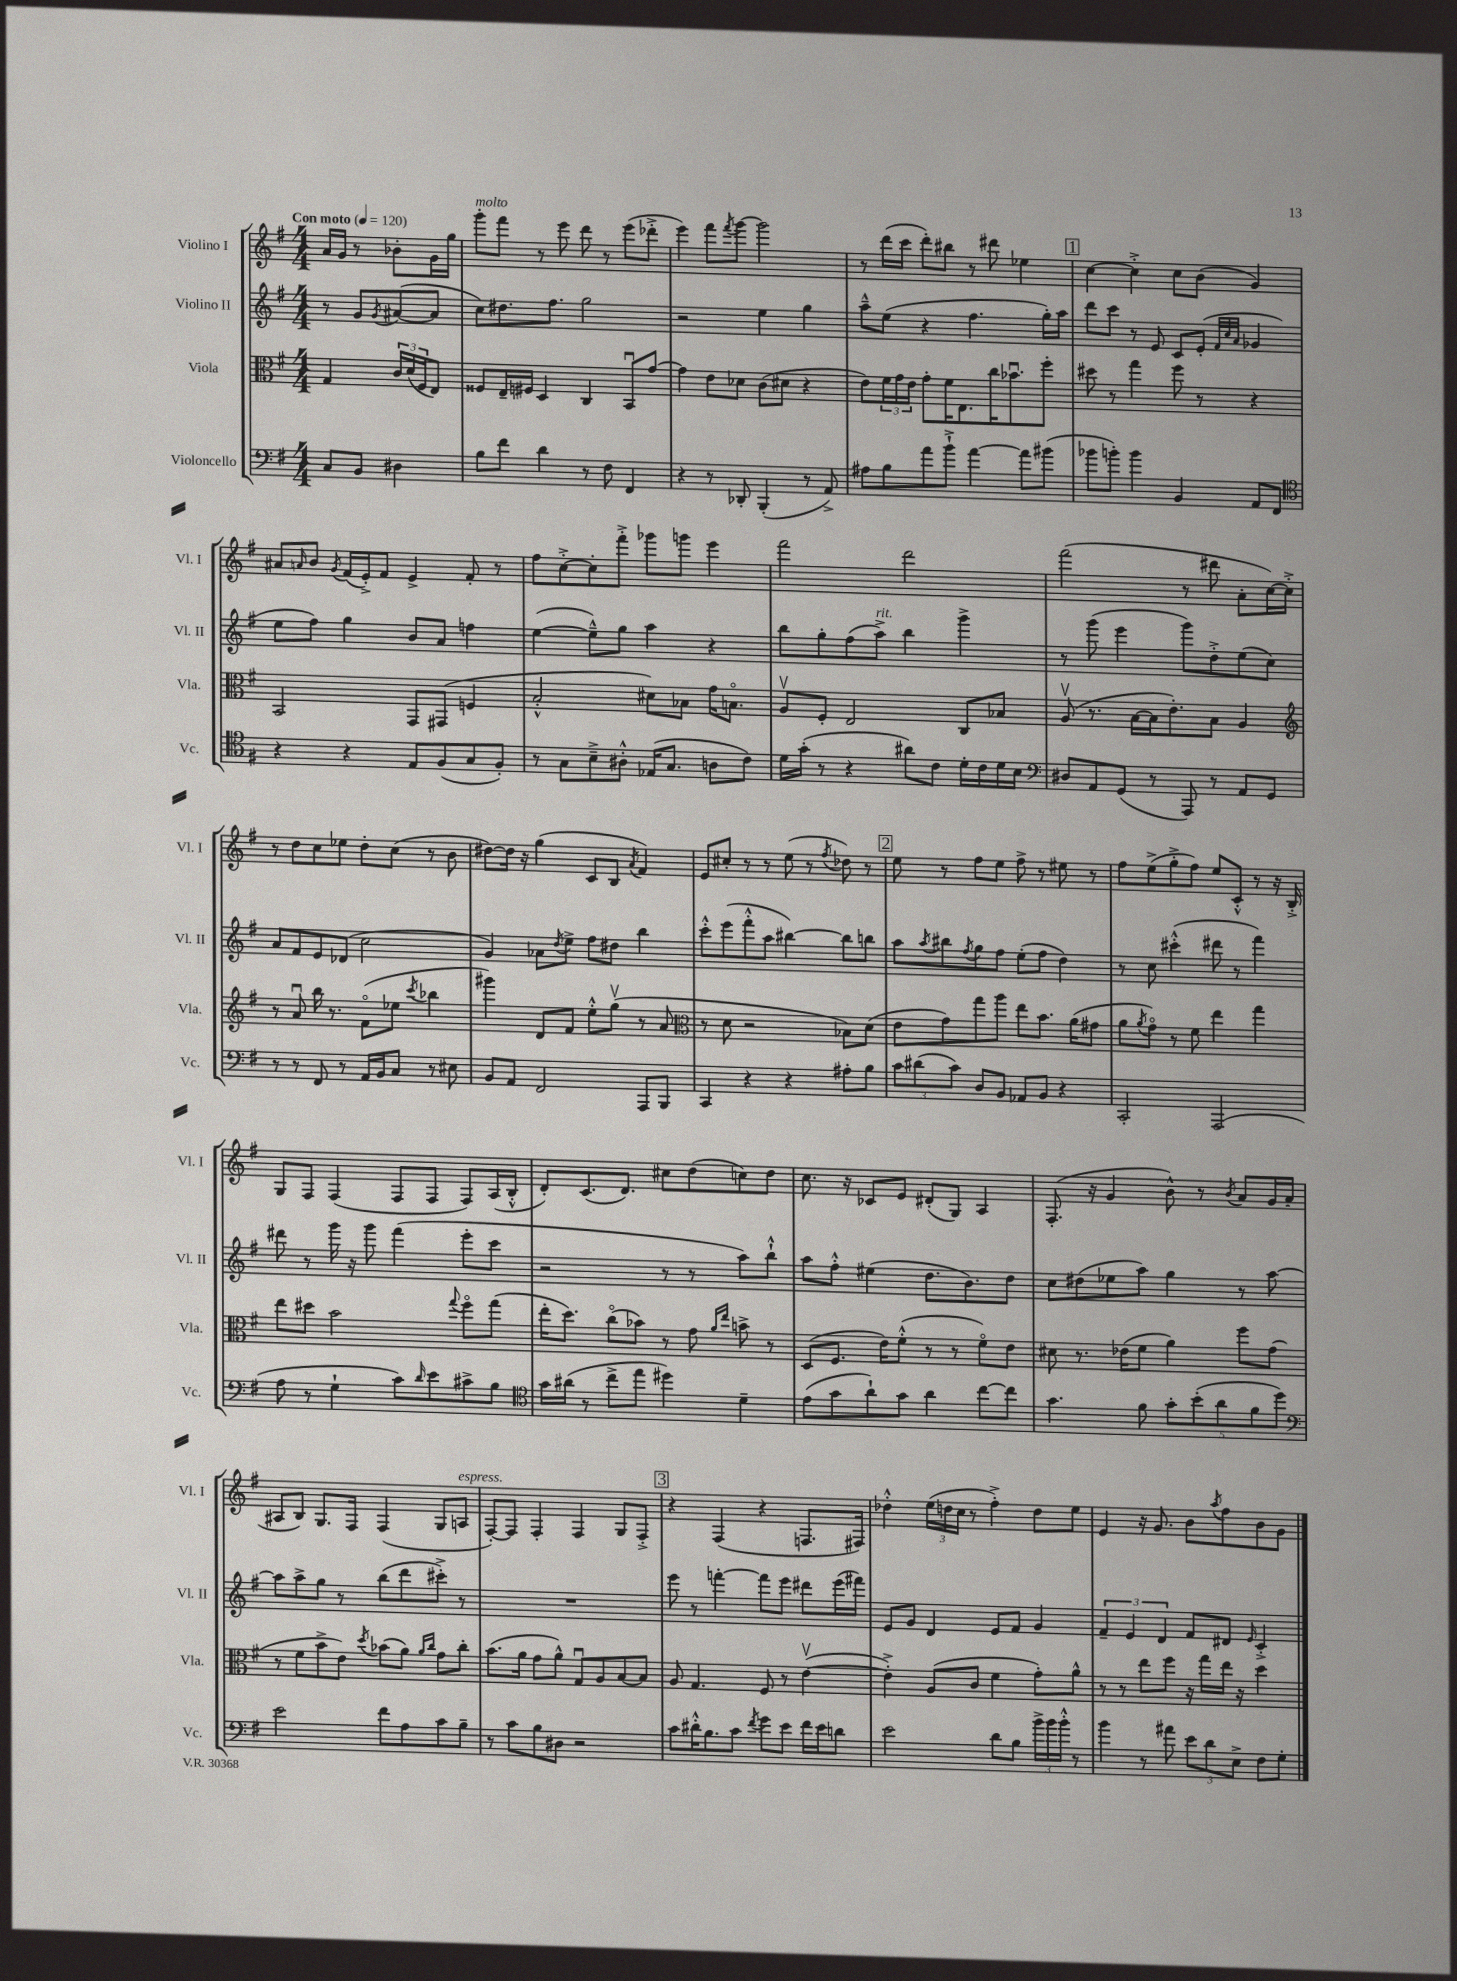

**kern	**kern	**kern	**kern
*staff4	*staff3	*staff2	*staff1
*clefF4	*clefC3	*clefG2	*clefG2
*k[f#]	*k[f#]	*k[f#]	*k[f#]
*M4/4	*M4/4	*M4/4	*M4/4
*MM120	*MM120	*MM120	*MM120
8C	4G	8r	16a
.	.	.	16g
8BB	.	8g	8r
.	.	8qg	.
4D#	24c	([8a#	8b-'
.	(24d	.	.
.	24F#	.	.
.	8E)	8a#]	16g
.	.	.	16gg
=	=	=	=
8B	8F##	8cc)	8ggg'
8f#	16E~	8.dd#	8fff#
.	16F#	.	.
4d	4D	.	8r
.	.	8.ff#	.
.	.	.	8eee
8r	4C	2gg	8ddd
8F#	.	.	8r
4FF#	8BBu	.	(8eee
.	[8g	.	8ddd-'^
=	=	=	=
4r	4g]	2r	4eee)
8r	8e	.	8fff#
.	.	.	8qfff#
8DD-'	8d-	.	[8ggg
(4BBB'	(8c	4ee	2ggg]
.	8d#	.	.
8r	4r	4gg	.
8AA^)	.	.	.
=	=	=	=
8A#	8e)	8aa~^^	8r
8B	24f#	(8ee	(16ddd
.	24g	.	.
.	.	.	16ccc
.	24e	.	.
8a	8g'	4r	8ddd')
8b`^	16f#	.	8bb#
.	8.E	.	.
[4a	.	4.ff#	8r
.	16cc	.	8ddd#
.	8.b-u	.	.
8a]	.	.	4ee-
(8b#	8ff#'	16gg')	.
.	.	16aa	.
=	=	=	=
8b-	8dd#	8ddd	[4cc
8b')	8r	8ccc	.
4b	4gg	8r	4cc'^]
.	.	8e	.
4BB	8ff#	8c	8cc
.	8r	(8e'	(8b
.	.	32qqf#	.
.	.	32qqcc	.
.	.	32qqa	.
8AA	4r	4g-	4g)
8FF#	.	.	.
=	=	=	=
*clefC4	*	*	*
4r	2BB	8ee	8a#
.	.	.	16qqa
.	.	8ff#)	8b
.	.	.	8qg
4r	.	4gg	(16f#
.	.	.	16e'^)
.	.	.	8f#
8E	8GG	8b	4e^
(8F#	(8GG#	8a	.
8G	4F	4ff	8f#'
8F#')	.	.	8r
=	=	=	=
8r	2B'^^	([4ee	8ff#
8G	.	.	[8cc'^
8B~^	.	8ee~^^])	8cc']
8A#'^^	.	8gg	8fff#'^
(16E-	8d#)	4aa	8ggg-
8.G	.	.	.
.	8B-	.	8ggg
8A	16g	4r	4eee
.	8.Bo	.	.
8c)	.	.	.
=	=	=	=
16d	8Av	8bb	2fff#
(16g'	.	.	.
8r	8F#'	8gg'	.
4r	2E	(8ff#	.
.	.	8aa^)	.
8a#)	.	4bb	2ddd
8c	.	.	.
16d'	8C	4ggg^	.
16c	.	.	.
16d	8B-	.	.
16B	.	.	.
=	=	=	=
*clefF4	*	*	*
8D#	(8Av	8r	(2fff#
8AA	8.r	(8ggg	.
(8GG	.	4eee	.
.	[16B	.	.
8r	16B]	.	.
.	8.e')	.	.
8AAA)	.	8ggg)	8r
8r	8B	8dd'^	8ddd#
8AA	4A	(8ee	8a'
8GG	.	8cc)	[16cc)
.	.	.	16cc'^]
=	=	=	=
*	*clefG2	*	*
8r	8r	8a	8r
8r	8au	8f#	8dd
8FF#	16bb	8e	8cc
.	8.r	.	.
8r	.	(8d-	8ee-
16AA	(8f#o	2cc	8dd'
16BB	.	.	.
8C	8ee-	.	(8cc
.	8qccc	.	.
8r	4bb-	.	8r
8E#	.	.	8b
=	=	=	=
8BB	4ggg#)	4g)	[8dd#)
8AA	.	.	16dd#]
.	.	.	16r
2FF#	8d	8a-	(4gg
.	.	8qdd	.
.	8f#	8ee^	.
.	8ee'^^	8ff#	8c
.	(8ggv	8dd#	8B
.	.	.	8qa
8AAA	8r	4bb	4f#)
8BBB	8a	.	.
=	=	=	=
*	*clefC3	*	*
4CC	8r	8ccc'^^	8e
.	8d	(8eee	8cc#'
4r	2r	8fff#'^^	8r
.	.	8aa	8r
4r	.	[4bb#)	(8ee
.	.	.	8r
.	.	.	8qff#
8A#'	8B-)	8bb#]	8dd-)
8B	(8d	8bb	8r
=	=	=	=
12c	8e	8aa	8ee
(12d#	.	.	.
.	.	8qaa	.
.	8g)	8bb#	8r
12c)	.	.	.
.	.	8qff#	.
8D	8gg	8gg	8ff#
8BB	8aa	8ff#	8ee
8AA-	8ee	(8ee'	8ff#^
8BB	8.b	8ff#	8r
4r	.	4dd)	8ee#
.	(16a	.	.
.	8g#	.	8r
=	=	=	=
2CC'	8a	8r	8ff#
.	8qa	.	.
.	8go)	8cc	(8ee^
.	8r	(4ccc#'^^	8gg'^
.	8f#	.	8ff#)
(2AAA	4ee	8ddd#	8ee
.	.	8r	8c'^^
.	4gg	4fff#)	8r
.	.	.	16r
.	.	.	16B'^
=	=	=	=
8A	8ee	8ddd#	8G
8r	8dd#	8r	8F#
4G`	2b	16ggg	(4F#
.	.	16r	.
.	.	8ggg	.
8c)	.	(4fff#	8F#
16qqd	.	.	.
8e	.	.	8F#
.	8qqgg	.	.
8c#^	8ff#o	8eee'	8F#)
8B	(8gg	8ccc	(16A
.	.	.	16B'^^
=	=	=	=
*clefC4	*	*	*
16g	16ee'	2r	8d')
(16a#	8.dd)	.	.
8r	.	.	(8.c
8cc^	(8cco	.	.
.	.	.	8.d)
8ee	8b-)	.	.
4dd#)	8r	8r	8cc#
.	8g	8r	(8dd
.	16qqa	.	.
.	16qqee	.	.
4d~	8b^	8aa)	8cc)
.	8r	8bb`^^	8dd
=	=	=	=
(8e	(8D	8aa	8.cc
8g	8.F#	8ff#'^^	.
.	.	.	16r
8a`)	.	(4ee#	8c-
.	16e)	.	.
8g	(8f#'^^	.	8e
4a	8r	8.dd	(8d#'
.	8r	.	8G)
.	.	8.b)	.
[8cc	8f#o)	.	4A
8cc]	8e	8dd	.
=	=	=	=
4.g	8d#	8cc	(8.F#'
.	8.r	(8dd#	.
.	.	.	16r
.	.	8ee-	4g
.	(16e-	.	.
8f#	8f#	8aa)	.
10g'	4a)	4gg	8b^^)
(10b'	.	.	.
.	.	.	8r
10a	.	.	.
.	.	.	8qb
.	8ff#	8r	8a
10f#	.	.	.
.	(8g	[8aa	16g
10dd)	.	.	.
.	.	.	(16a
=	=	=	=
*clefF4	*	*	*
2e	8r	8aa]	8A#
.	8f#	8aa^	8B)
.	8b^	8gg	8.G
.	8e)	8r	.
.	.	.	16F#
.	8qdd	.	.
8f#	(8b-	(8bb	(4F#
8A	8a)	8ddd	.
.	16qqa	.	.
.	16qqcc	.	.
8c	8g	8ccc#'^)	8G
8B~	8cc'	8r	8A
=	=	=	=
8r	(8.b	1r	[8F#')
8c	.	.	8F#]
.	16a	.	.
8B	8g	.	4F#'
8D#	8a^^)	.	.
2r	8Gu	.	4F#
.	8A	.	.
.	[8B	.	8G
.	8B]	.	8F#'^
=	=	=	=
8c	8A	8eee	4r
16d#'^^	4.G	8r	.
8.B	.	.	.
.	.	[4fff'	(4F#
8c	.	.	.
8qf#	.	.	.
8g	8F#	8fff]	4r
8e	8r	8eee	.
16f#	([4ev	8ddd#	8.F
16e	.	.	.
8d	.	(16eee	.
.	.	16fff#)	16F#)
=	=	=	=
2e	4e'^])	8e	4dd-'^^
.	.	8g	.
.	(8A	4d	(24ee
.	.	.	24dd
.	.	.	24cc
.	8c	.	8r
8d	4f#	8e	4ff#'^)
8B	.	8f#	.
24b^	8g')	4g	8dd
24b	.	.	.
24b'^^	.	.	.
8r	8a^^	.	8ee
=	=	=	=
4b	8r	6f#~	4e
.	8r	.	.
.	.	6e	.
8r	8ee	.	16r
.	.	.	8.g
.	.	6d	.
8a#	8ff#	.	.
12e	16r	8f#	8b
.	16gg	.	.
12d	.	.	.
.	.	.	8qaa
.	16ee	8d#	8ff#
12E^	.	.	.
.	16r	.	.
.	.	16qqe	.
8F#	4dd	4c'^	8b
8G'	.	.	8g
==	==	==	==
*-	*-	*-	*-
